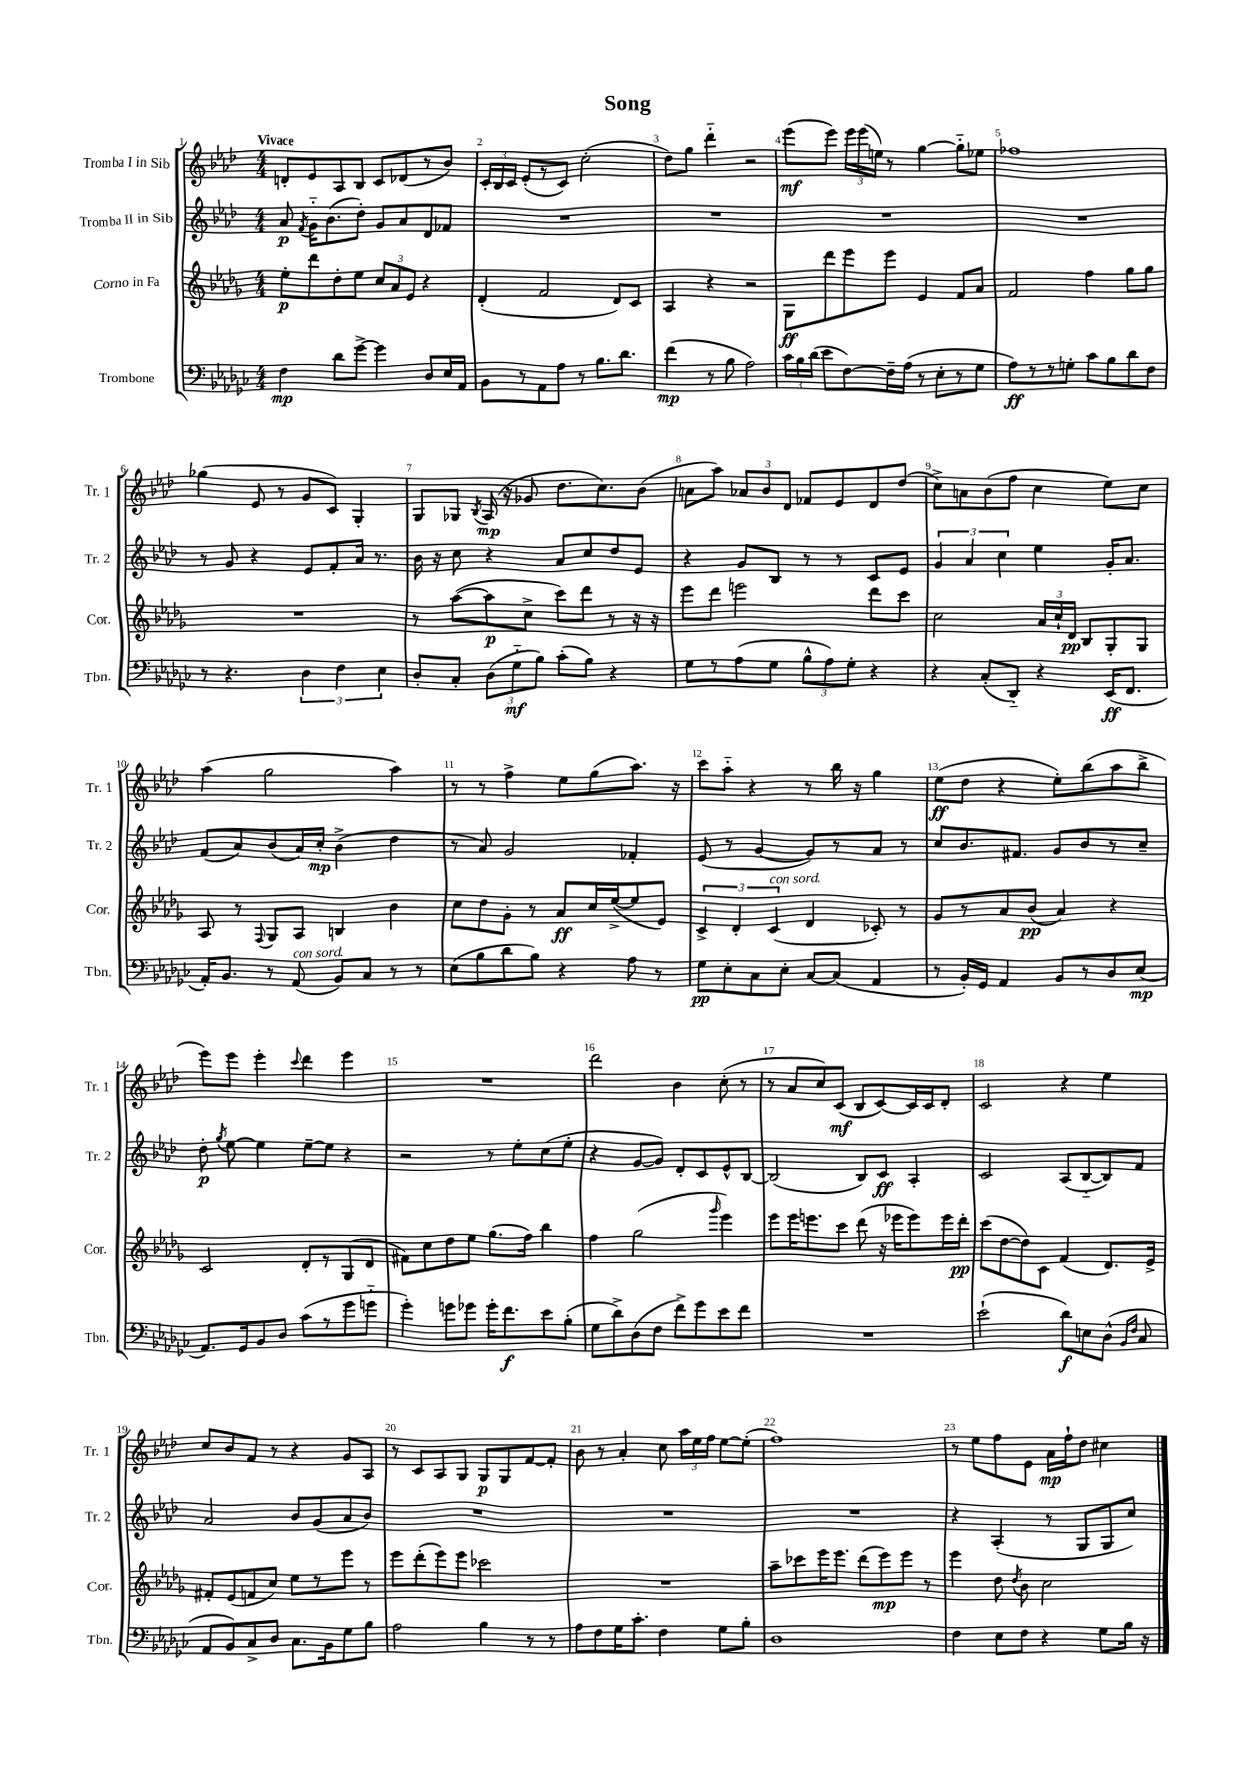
\header { title = "Song" }
<<
\new StaffGroup <<
\new Staff = "s0" \with { instrumentName = "Tromba I in Sib" shortInstrumentName = "Tr. 1" } {
    \clef treble \key aes \major \numericTimeSignature \time 4/4 \tempo "Vivace"
    \autoBeamOff d'8[-. ees'8 aes8 bes8] c'8[ des'8( r8 bes'8]) |
    \tuplet 3/2 { c'16[-. bes16 c'16] } ees'8[-.( r8 c'8]) c''2-.( |
    des''8[) g''8] des'''4-_ r2 |
    ees'''8[\mf( ees'''8]) \tuplet 3/2 { ees'''16[ ees'''16( e''16]) } r8 g''4~ g''8[-_ ees''8] |
    fes''1 |
    ges''4( ees'8 r8 g'8[ c'8]) g4-. |
    g8[ ges8] \acciaccatura { bes8 } aes16\mp( r16 ges'8 des''8.[ c''8.) bes'8]( |
    a'8[ aes''8]) \tuplet 3/2 { aes'8[ bes'8 des'8] } fes'8[ ees'8 des'8 des''8]( |
    c''8[->) a'8 bes'8( f''8] c''4 ees''8[) c''8] |
    aes''4( g''2 aes''4) |
    r8 r8 f''4-> ees''8[ g''8( aes''8.]) r16 |
    c'''8[ aes''8]-_ r4 r8 bes''16 r16 g''4 |
    ees''8[\ff( des''8] r4 ees''8[-.) bes''8( aes''8 bes''8]-> |
    ees'''8[) ees'''8] ees'''4-. \appoggiatura { c'''8 } des'''4 ees'''4 |
    R1 |
    des'''2 bes'4 c''8-.( r8 |
    r8 aes'8[ c''8) c'8]\mf( bes8[ c'8~) c'16 c'16 des'8]-. |
    c'2 r4 ees''4 |
    c''8[ bes'8 f'8] r8 r4 g'8[ aes8] |
    r8 c'8[ aes8 g8] g8[\p g8 f'8~ f'8]-. |
    bes'8 r8 aes'4-. c''8 \tuplet 3/2 { aes''16[ ees''16 f''16] } ees''8[~ ees''8]-.( |
    f''1) |
    r8 ees''8[ f''8 ees'8] aes'16[\mp f''16-! des''8] cis''4 \bar "|." |
}
\new Staff = "s1" \with { instrumentName = "Tromba II in Sib" shortInstrumentName = "Tr. 2" } {
    \clef treble \key aes \major \numericTimeSignature \time 4/4
    \autoBeamOff aes'8\p \acciaccatura { f'8 } g'16[-_ bes'8.( des''8]-.) g'8[ aes'8 des'8 fes'8] |
    R1 |
    R1 |
    R1 |
    R1 |
    r8 g'8 r4 ees'8[ f'8-. aes'16] r8. |
    bes'16 r16 c''8 r4 aes'8[ c''8 des''8 ees'8] |
    r4 g'8[ bes8] r8 r8 c'8[ ees'8] |
    \tuplet 3/2 { g'4 aes'4 c''4 } ees''4 g'16[-. aes'8.] |
    f'8[( aes'8) bes'8( aes'16) c''16]-.\mp bes'4->( des''4 |
    r8 aes'8) g'2 fes'4-. |
    ees'8( r8 g'4~ g'8[) r8 aes'8] r8 |
    c''8[ bes'8. fis'8.] g'8[ bes'8 r8 c''8]-- |
    des''8-.\p \acciaccatura { g''8 } ees''8~ ees''4 ees''8[~-- ees''8] r4 |
    r2 r8 ees''8[-. c''8( ees''8]-. |
    r4 g'8[~ g'8]) des'8[-. c'8 ees'8-^ bes8]~ |
    bes2( bes8[) c'8]\ff aes4-. |
    c'2 aes8[( bes8~-_ bes8) f'8] |
    aes'2 bes'8[ g'8( aes'8 bes'8]) |
    R1 |
    R1 |
    R1 |
    r4 aes4-.( r8 g8[ g8 c''8]) \bar "|." |
}
\new Staff = "s2" \with { instrumentName = "Corno in Fa" shortInstrumentName = "Cor." } {
    \clef treble \key des \major \numericTimeSignature \time 4/4
    \autoBeamOff ees''8[-.\p des'''8 des''8-. ees''8] \tuplet 3/2 { c''8[ aes'8 ees'8] } r4 |
    des'4-.( f'2 des'8[) c'8] |
    aes4 r4 r2 |
    ges8[\ff des'''8 ees'''8 ees'''8] ees'4 f'8[ aes'8] |
    f'2 f''4 ges''8[ ges''8] |
    R1 |
    r8 aes''8[~( aes''8\p c''8]-> c'''8[) des'''8] r8 r16 r16 |
    ees'''8[ des'''8] e'''2 des'''8[ c'''8] |
    c''2 \tuplet 3/2 { aes'16[ c''16-! des'16]\pp } bes8[ ges8-. ges8] |
    aes8 r8 \appoggiatura { f8 } ges8[ aes8] b4 bes'4 |
    c''8[ des''8 ges'8]-. r8 aes'8[\ff c''16 ees''16~->( ees''8 ees'8]) |
    \tuplet 3/2 { c'4-> des'4-. c'4^\markup { \italic "con sord." }( } des'4 ces'8-.) r8 |
    ges'8[ r8 aes'8 bes'8]\pp( aes'4) r4 |
    c'2 des'8[-. r8 ges8( des'8] |
    fis'8[) c''8 des''8 ees''8] ges''8.[( f''16]) bes''4 |
    f''4 ges''2( \grace { ges'''16 } ees'''4) |
    ees'''8[ ees'''16 e'''8. c'''8] des'''8( r16 ees'''16[ ees'''8) ees'''16 des'''16]-.\pp |
    c'''8[( des''8~ des''8) c'8] f'4( des'8.[) ees'16]-> |
    fis'8[-. ees'8( f'8 c''8]) ees''8[ r8 ees'''8] r8 |
    ees'''8[ des'''8-.( ees'''8) ees'''8] ces'''2 |
    R1 |
    aes''8[-- ces'''8 ees'''16 ees'''8.] des'''8[( ees'''8\mp) ees'''8] r8 |
    ees'''4 des''8 \acciaccatura { des''8 } bes'8 c''2 \bar "|." |
}
\new Staff = "s3" \with { instrumentName = "Trombone" shortInstrumentName = "Tbn." } {
    \clef bass \key ges \major \numericTimeSignature \time 4/4
    \autoBeamOff f4\mp des'8[ ges'8]~-> ges'4 des8[ ees16 aes,16] |
    bes,8[ r8 aes,8 aes8] r8 bes8.[ des'8.] |
    f'4\mp( r8 bes8 aes2) |
    \tuplet 3/2 { ces'16[ bes16 des'16]( } ees'8[ f8~) f16-- aes16]( r8 ees8[-. r8 ges8] |
    aes8[\ff) r8 r8 g8]-. ces'8[ bes8 des'8 f8] |
    r8 r4. \tuplet 3/2 { des4 f4 ees4 } |
    des8[-. ces8]-. \tuplet 3/2 { des8[( ges8-_\mf bes8]) } ces'8[-.( bes8]) r4 |
    ges8[ r8 aes8( ges8] \tuplet 3/2 { bes8[-^ aes8) ges8]-. } r4 |
    r4 ces8[-.( des,8]-_) r4 ees,16[\ff( f,8.] |
    aes,16[-.) bes,8.] r8 aes,8^\markup { \italic "con sord." }( bes,8[) ces8] r8 r8 |
    ees8[( bes8 des'8 bes8]) r4 aes8 r8 |
    ges8[\pp ees8-. ces8 ees8]-. ces8[~ ces8]( aes,4 |
    r8 bes,16[-.) ges,16] aes,4 bes,8[ r8 des8 ees8]\mp( |
    aes,8.[) ges,16 bes,8 des8] ces'8[( r8 ges'8 g'8]-_ |
    ges'4-.) g'8[ ges'8] ges'16[-. f'8.\f ees'8 bes8]-.( |
    ges8[ des'8->) des8( f8] f'8[->) ges'8 ees'8 f'8] |
    R1 |
    ees'2-!( des'8[\f) e8 des8]-^( \grace { bes,16[ f16] } ces8 |
    aes,8[ bes,8) ces8-> des8] ces8.[ bes,16 ges8 bes8] |
    aes2 bes4 r8 r8 |
    aes8[ f8 ges16 ces'8.]-. f4 ges8[ bes8]-. |
    des1 |
    f4 ees8[ f8] r4 ges8[ bes16] r16 \bar "|." |
}
>>
>>
\layout { \context { \Score \override BarNumber.break-visibility = ##(#f #t #t) barNumberVisibility = #all-bar-numbers-visible } }
